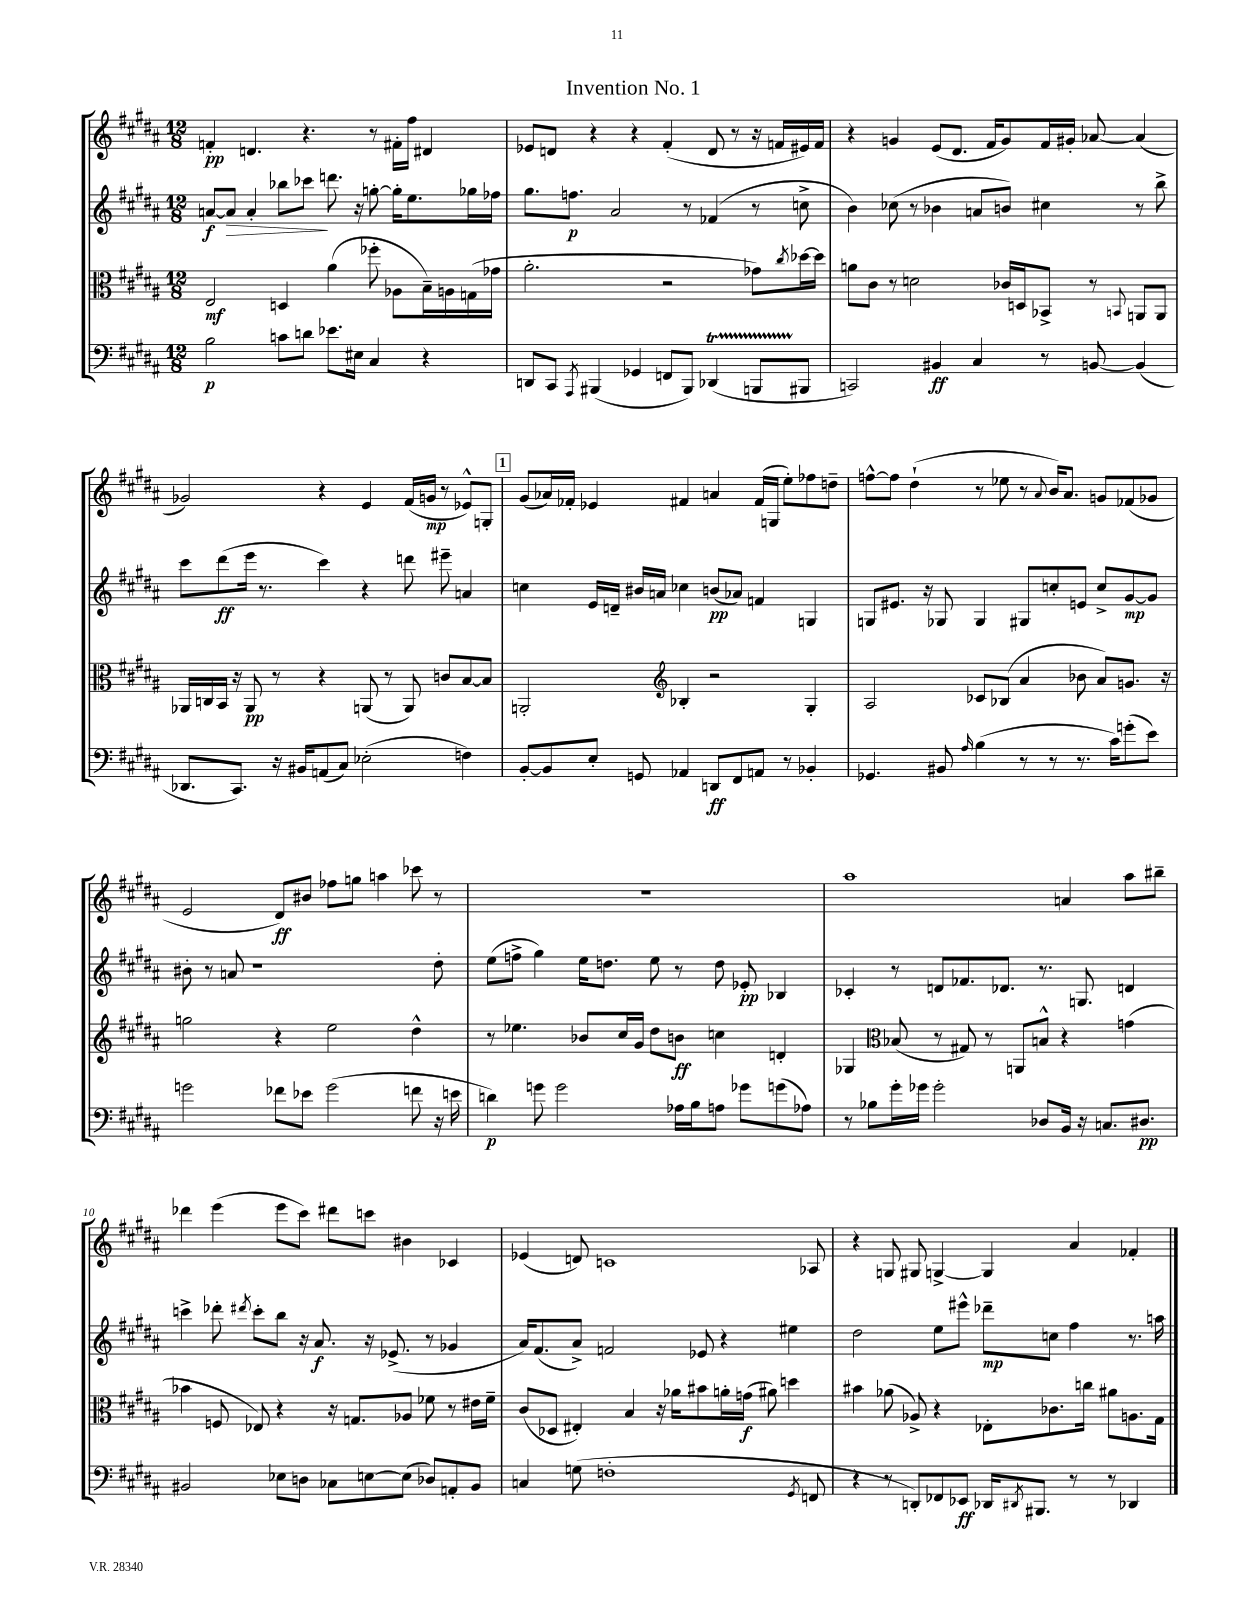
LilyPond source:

\header { title = "Invention No. 1" }
<<
\new StaffGroup <<
\new Staff = "s0" {
    \clef treble \key b \major \numericTimeSignature \time 12/8
    f'4-.\pp d'4. r4. r8 fis'16-. fis''16 dis'4 |
    ees'8 d'8 r4 r4 fis'4-.( d'8 r8 r16 f'16 eis'16) f'16 |
    r4 g'4 e'8( dis'8. fis'16 g'8) fis'16 gis'16-. aes'8~ aes'4( |
    ges'2) r4 e'4 fis'16( g'16\mp r8 ees'8-^) g8-. |
    \mark \markup { \box "1" } gis'8( aes'16) fes'16-. ees'4 fis'4 a'4 fis'16( g16 e''8-.) fes''8 d''8-- |
    f''8~-^ f''8 dis''4-!( r8 ees''8 r8 \appoggiatura { ais'8 } b'16) ais'8. g'8 fes'8( ges'8 |
    e'2 dis'8\ff) bis'8 fes''8 g''8 a''4 ces'''8 r8 |
    R1. |
    ais''1 a'4 ais''8 bis''8-- |
    des'''4 e'''4( e'''8 cis'''8) dis'''8 c'''8 bis'4 ces'4 |
    ees'4( d'8) c'1 aes8 |
    r4 g8 gis8 g4~-> g4 ais'4 fes'4-. \bar "|." |
}
\new Staff = "s1" {
    \clef treble \key b \major \numericTimeSignature \time 12/8
    a'8~\f a'8\> a'4-. bes''8 ces'''8\! d'''8. r16 g''8~-. g''16-. e''8. ges''16 fes''16 |
    gis''8. f''8.\p ais'2 r8 fes'4( r8 c''8-> |
    b'4) ces''8( r8 bes'4 a'8 b'8) cis''4 r8 b''8-> |
    cis'''8 dis'''8\ff( e'''16 r8. cis'''4) r4 d'''8 eis'''8-- a'4 |
    \mark \markup { \box "1" } c''4 e'16 d'16-- bis'16 a'16 ces''4 b'8\pp( aes'8) f'4 g4 |
    g8 eis'8. r16 ges8 ges4 gis8 c''8-. e'8 c''8-> gis'8~\mp gis'8 |
    bis'8-. r8 a'8 r1 dis''8-. |
    e''8( f''8-> gis''4) e''16 d''8. e''8 r8 d''8 ees'8-.\pp bes4 |
    ces'4-. r8 d'8 fes'8. des'8. r8. g8. d'4 |
    c'''4-> des'''8-. \acciaccatura { dis'''8 } c'''8-. b''8 r16 ais'8.\f r16 ees'8.->( r8 ges'4 |
    ais'16) fis'8.( ais'8->) f'2 ees'8 r4 eis''4 |
    dis''2 e''8 eis'''8-^ des'''8--\mp c''8 fis''4 r8. a''16 \bar "|." |
}
\new Staff = "s2" {
    \clef alto \key b \major \numericTimeSignature \time 12/8
    e2\mf d4 ais'4( fes''8-. aes8 b16--) a16 g16( ges'16 |
    ais'2.-. r2 ges'8) \acciaccatura { cis''8 } des''16~ des''16 |
    a'8 cis'8 r8 d'2 ces'16 d16 bes,8-> r8 \appoggiatura { b,8 } a,8 a,8 |
    aes,16 c16 b,16 r16 aes,8\pp r8 r4 a,8( r8 a,8) c'8 b8~ b8 |
    \mark \markup { \box "1" } a,2-. \clef treble bes4-. r2 gis4-. |
    ais2 ces'8 bes8( ais'4 bes'8 ais'8) g'8. r16 |
    g''2 r4 e''2 dis''4-^ |
    r8 ees''4. bes'8 cis''16 gis'16 dis''8 b'8\ff c''4 d'4-. |
    ges4 \clef alto bes8( r8 gis8) r8 a,8 b8-^ r4 g'4( |
    bes'4 f8 ees8) r4 r16 g8. aes8 fes'8 r8 eis'16 fes'16-- |
    cis'8( des8 eis4-.) b4 r16 aes'16 bis'8 a'16-. g'16\f( ais'8) d''4 |
    bis'4 aes'8( aes8->) r4 ees8-. ces'8. c''16 ais'8 a8. gis16 \bar "|." |
}
\new Staff = "s3" {
    \clef bass \key b \major \numericTimeSignature \time 12/8
    b2\p c'8 d'8 ees'8. eis16 cis4 r4 |
    d,8 cis,8 \acciaccatura { ais,,8 } bis,,4( ges,4 f,8 bis,,8) des,4\startTrillSpan( b,,8 bis,,8\stopTrillSpan |
    c,2) bis,4\ff cis4 r8 b,8~ b,4( |
    des,8. cis,8.) r16 bis,16 a,8( cis8) ees2-.( f4) |
    \mark \markup { \box "1" } b,8~-. b,8 e8-. g,8 aes,4 d,8\ff fis,8 a,8 r8 bes,4-. |
    ges,4. bis,8 \grace { ais16 } b4( r8 r8 r8. cis'16) g'8-.( e'8) |
    g'2 fes'8 ees'8 g'2( f'8 r16 e'16 |
    d'4\p) g'8 g'2 aes16 b16 a8 ges'8 g'8( aes8) |
    r8 bes8 gis'16-. ges'16 ges'2-. des8 b,16 r16 c8. dis8.\pp |
    bis,2 ees8 d8 ces8 e8~ e8( des8) a,8-. bis,8 |
    c4 g8( f1-. \acciaccatura { gis,8 } f,8 |
    r4 r8 d,8-.) fes,8 ees,8\ff des,16 \acciaccatura { dis,8 } bis,,8. r8 r8 des,4 \bar "|." |
}
>>
>>
\layout { \context { \Score \override BarNumber.break-visibility = ##(#f #t #t) barNumberVisibility = #(every-nth-bar-number-visible 5) } }
